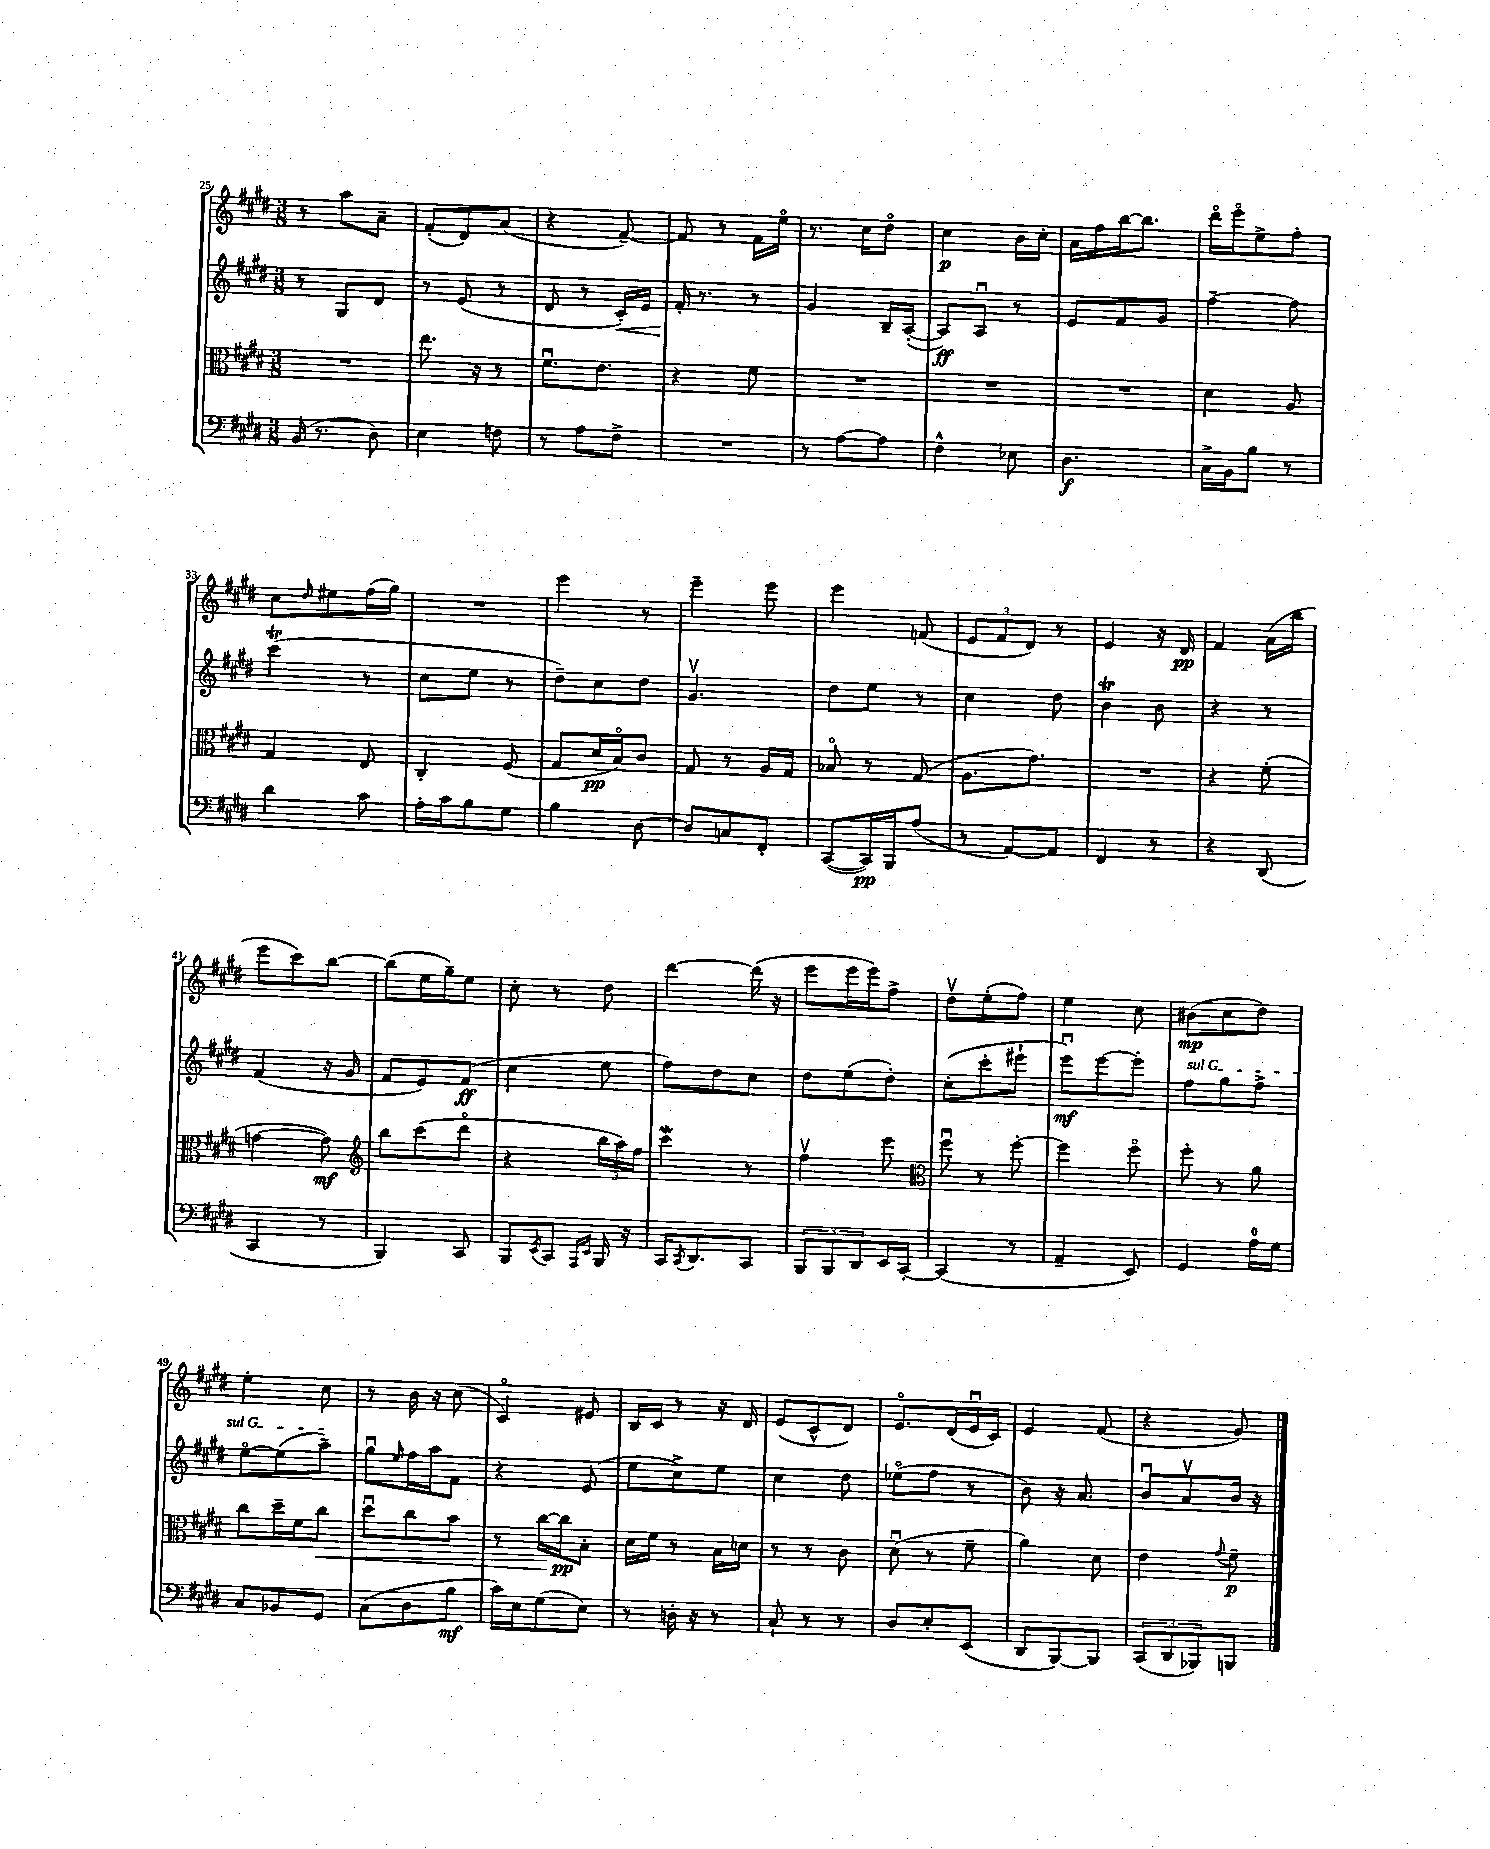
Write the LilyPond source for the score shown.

<<
\new StaffGroup <<
\new Staff = "s0" {
    \clef treble \key e \major \numericTimeSignature \time 3/8
    r8 a''8 a'8-- |
    fis'8-.( dis'8) a'8( |
    r4 fis'8~--) |
    fis'8 r8 fis'16 e''16\flageolet |
    r8. cis''16 dis''8\flageolet |
    cis''4\p b'16 cis''16-. |
    a'16 fis''16 b''16~ b''8. |
    dis'''16\flageolet e'''16\flageolet e''8-> fis''8-. |
    cis''8 \grace { dis''16 } eis''8 fis''16( gis''16) |
    R4. |
    e'''4 r8 |
    e'''4-- e'''8 |
    e'''4 f'8( |
    \tuplet 3/2 { e'8 fis'8 dis'8) } r8 |
    e'4 r16 dis'16\pp |
    fis'4 a'16( b''16 |
    e'''8 cis'''8) b''8~ |
    b''8( e''16 gis''16--) e''8 |
    cis''8-. r8 dis''8 |
    dis'''4~ dis'''16( r16 |
    e'''8 e'''16 e'''16) fis''8-> |
    dis''8\upbow e''8-.( fis''8) |
    e''4 cis''8 |
    bis'8\mp( cis''8 dis''8) |
    e''4-. cis''8 |
    r8 b'16 r16 cis''8( |
    cis'4\flageolet) eis'8 |
    b16 cis'16 r8 r16 dis'16 |
    e'8( cis'8-^ dis'8) |
    e'8.\flageolet dis'16( e'16\downbow cis'16) |
    e'4 fis'8( |
    r4 gis'8) \bar "|." |
}
\new Staff = "s1" {
    \clef treble \key e \major \numericTimeSignature \time 3/8
    r8 gis8 dis'8 |
    r8 e'8( r8 |
    dis'8 r8 cis'16-.\<) e'16 |
    fis'16-.\! r8. r8 |
    gis'4 b16-- a16~-.( |
    a8\ff) a8\downbow r8 |
    e'8 fis'8 gis'8 |
    fis''4~-- fis''8 |
    cis'''4\trill( r8 |
    cis''8 e''8 r8 |
    dis''8--) cis''8 dis''8 |
    gis'4.\upbow |
    dis''8 e''8 r8 |
    cis''4 dis''8 |
    b'4\trill b'8 |
    r4 r8 |
    fis'4( r16 gis'16 |
    fis'8 e'8) fis'8\ff( |
    cis''4 e''8 |
    fis''8) dis''8 cis''8 |
    dis''8 e''8( dis''8-.) |
    cis''8-.( cis'''8-. eis'''8-! |
    e'''8\downbow\mf) e'''8~ e'''8-. |
    \once \override TextSpanner.bound-details.left.text = \markup { \italic "sul G" } fis''8\startTextSpan gis''8 fis''8-> |
    e''8~\flageolet e''8( a''8--\stopTextSpan) |
    gis''8\downbow \grace { e''16 } fis''16 a''16 fis'8 |
    r4 e'8( |
    e''8 cis''8->) e''8 |
    cis''4 dis''8 |
    ees''8\flageolet( fis''8 r8 |
    b'8) r16 a'8. |
    b'8\downbow a'8\upbow b'16 r16 \bar "|." |
}
\new Staff = "s2" {
    \clef alto \key e \major \numericTimeSignature \time 3/8
    R4. |
    e''8. r16 r8 |
    fis'8.\downbow e'8. |
    r4 fis'8 |
    R4. |
    R4. |
    R4. |
    dis'4 a8 |
    gis4 e8 |
    cis4-. fis8( |
    gis8 dis'16\pp b16\flageolet) cis'8 |
    gis8 r8 a16 gis16 |
    bes8\flageolet r8 gis8( |
    a8. gis'8.) |
    R4. |
    r4 fis'8-.( |
    g'4~ g'8\mf) |
    \clef treble b''8 cis'''8( dis'''8\flageolet |
    r4 \tuplet 3/2 { b''16 a''16) fis''16 } |
    cis'''4\mordent r8 |
    fis''4\upbow e'''8 |
    \clef alto fis''8\downbow r8 fis''8~-. |
    fis''4 fis''8\flageolet |
    fis''8-. r8 a'8 |
    cis''8 dis''16-- fis'16 cis''8\< |
    dis''8\downbow cis''8 b'8 |
    r8 cis''16~\! cis''16\pp b8-. |
    dis'16 fis'16 r8 b16 d'16 |
    r8 r8 cis'8 |
    dis'8\downbow( r8 fis'8-- |
    a'4) dis'8 |
    e'4 \appoggiatura { gis'8 } fis'8--\p \bar "|." |
}
\new Staff = "s3" {
    \clef bass \key e \major \numericTimeSignature \time 3/8
    b,16( r8. dis8) |
    e4 f8 |
    r8 a8 fis8-> |
    R4. |
    r8 a8~ a8 |
    fis4-^ ees8 |
    dis4.\f |
    cis16-> b,16 b8 r8 |
    dis'4 cis'8 |
    a16-. cis'16 b8 gis8 |
    b4 dis8~ |
    dis8 c8 fis,8-. |
    cis,8~( cis,16\pp) b,,16 a8( |
    r8 a,8~) a,8 |
    fis,4 r8 |
    r4 dis,8( |
    cis,4 r8 |
    b,,4) cis,8 |
    b,,8 \acciaccatura { e,8 } cis,8 \grace { a,,16 e,16 } b,,16 r16 |
    cis,16 \acciaccatura { cis,8 } dis,8. cis,8 |
    \tuplet 3/2 { b,,8 b,,8 dis,8 } e,16 cis,16~-. |
    cis,4( r8 |
    a,4-- e,8) |
    gis,4 a16-0 gis16 |
    cis8 bes,8 gis,8 |
    cis8( dis8 b8\mf |
    cis'16) e16 gis8( e8) |
    r8 d16-. r16 r8 |
    cis8-! r8 r8 |
    dis8 e8-. e,8( |
    dis,8 b,,8~) b,,8 |
    \tuplet 3/2 { cis,8( dis,8 bes,,8) } b,,8 \bar "|." |
}
>>
>>
\layout { \context { \Score currentBarNumber = #25 } }
